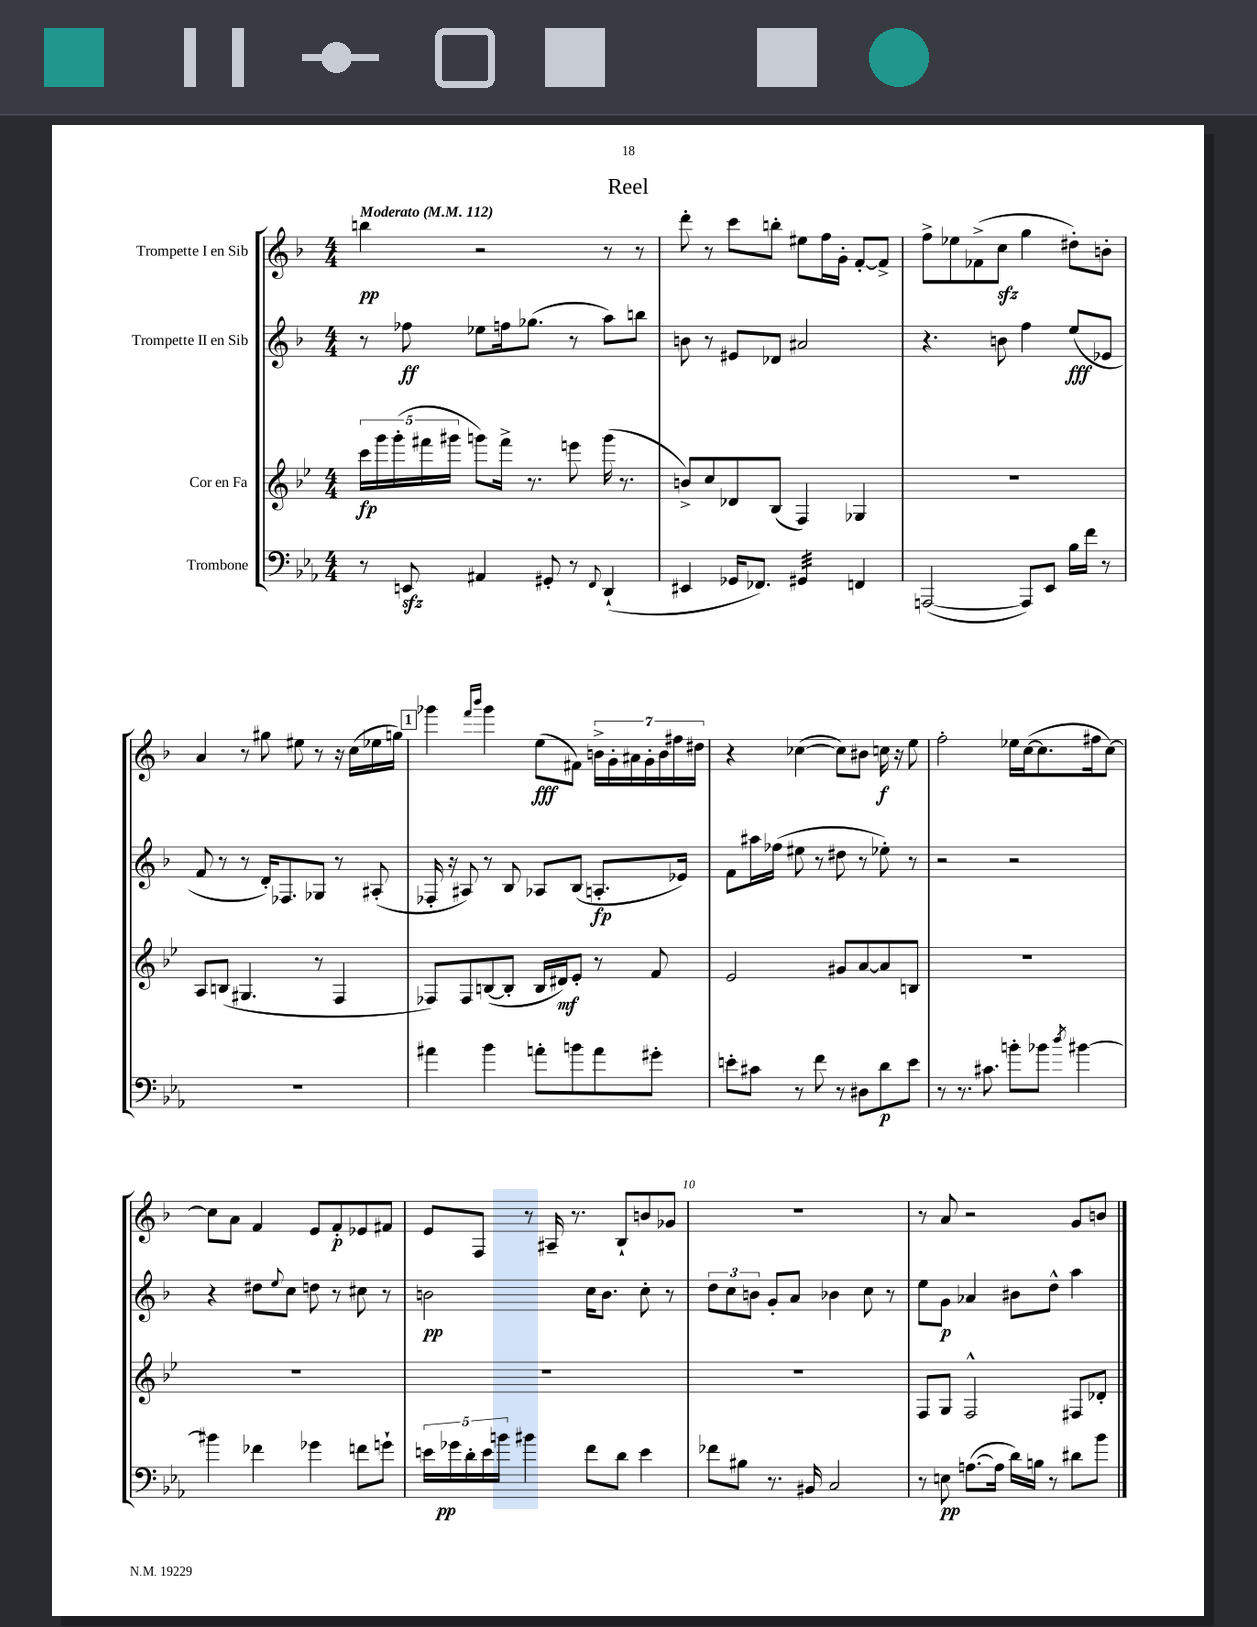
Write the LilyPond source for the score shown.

\header { title = "Reel" }
<<
\new StaffGroup <<
\new Staff = "s0" \with { instrumentName = "Trompette I en Sib" } {
    \clef treble \key f \major \numericTimeSignature \time 4/4 \tempo "Moderato" 4 = 112
    b''4\pp r2 r8 r8 |
    d'''8-. r8 c'''8 b''8-. eis''8 f''16 g'16-. f'8~-. f'8-> |
    f''8-> ees''8 fes'8->( c''8\sfz g''4 dis''8-.) b'8-. |
    a'4 r8 gis''8 eis''8 r8 r16 c''16( ees''16 g''16) |
    \mark \markup { \box "1" } ges'''4 \grace { f'''16 bes'''16 } ges'''4 e''8\fff( fis'8) \tuplet 7/4 { b'16-> g'16-. ais'16 g'16-. b'16 fis''16 dis''16 } |
    r4 ces''4~( ces''8) bis'8 c''16\f r16 e''8 |
    f''2-. ees''16 c''16~( c''8. fis''16 c''8~) |
    c''8 a'8 f'4 e'8 f'8-.\p ees'8 fis'8 |
    e'8 f8 r8 ais16-- r8. bes8-! b'8 ges'8 |
    R1 |
    r8 a'8 r2 g'8 b'8 \bar "|." |
}
\new Staff = "s1" \with { instrumentName = "Trompette II en Sib" } {
    \clef treble \key f \major \numericTimeSignature \time 4/4
    r8 fes''8\ff ees''8 f''16 ges''8.( r8 a''8) b''8 |
    b'8 r8 eis'8 des'8 ais'2 |
    r4. b'8 f''4 e''8\fff( ees'8 |
    f'8 r8 r8 d'16-.) fes8. ges8 r8 ais8-.( |
    \mark \markup { \box "1" } fes16-. r16 ais8) r8 bes8 aes8 bes8( a8.-.\fp ees'16) |
    f'8 ais''16 fes''16( eis''8 r8 dis''8 r8 ees''8-.) r8 |
    r2 r2 |
    r4 dis''8 \appoggiatura { e''8 } c''8 d''8 r8 cis''8 r8 |
    b'2\pp c''16 b'8. c''8-. r8 |
    \tuplet 3/2 { d''8 c''8 b'8 } g'8-. a'8 bes'4 c''8 r8 |
    e''8 g'8\p aes'4 bis'8 d''8-^ a''4 \bar "|." |
}
\new Staff = "s2" \with { instrumentName = "Cor en Fa" } {
    \clef treble \key bes \major \numericTimeSignature \time 4/4
    \tuplet 5/4 { c'''16\fp g'''16 g'''16-.( fis'''16 gis'''16 } g'''8) fis'''16-> r8. e'''8 g'''16( r8. |
    b'8->) c''8 des'8 bes8( f4) ges4 |
    R1 |
    a8 b8( gis4. r8 f4 |
    \mark \markup { \box "1" } fes8) fes8 b8~( b8-. b16 dis'16\mf) ees'8-. r8 f'8 |
    ees'2 gis'8 a'8~ a'8 b8 |
    R1 |
    R1 |
    R1 |
    R1 |
    f8 g8 f2-^ fis8 des'8-. \bar "|." |
}
\new Staff = "s3" \with { instrumentName = "Trombone" } {
    \clef bass \key ees \major \numericTimeSignature \time 4/4
    r8 e,8\sfz ais,4 gis,8-. r8 \appoggiatura { f,8 } d,4-!( |
    eis,4 ges,16 fes,8.) gis,4:32 f,4 |
    a,,2~( a,,8) ees,8 bes16 f'16 r8 |
    R1 |
    \mark \markup { \box "1" } ais'4 bes'4 a'8-. b'8 a'8 gis'8-. |
    e'8-. cis'8 r8 f'8 r8 dis8 d'8\p e'8 |
    r8 r8. cis'8. b'8-. bes'8 \acciaccatura { d''8 } bis'4~ |
    bis'4 fes'4 ges'4 f'8 g'8-! |
    \tuplet 5/4 { e'16 ges'16\pp d'16-. e'16 b'16 } bis'4 f'8 d'8 e'4 |
    fes'8 bis8 r8. bis,16 c2 |
    r8 e8\pp a8.~( a16 d'16) b16 r8 dis'8 bes'8 \bar "|." |
}
>>
>>
\layout { \context { \Score \override BarNumber.break-visibility = ##(#f #t #t) barNumberVisibility = #(every-nth-bar-number-visible 5) } }
